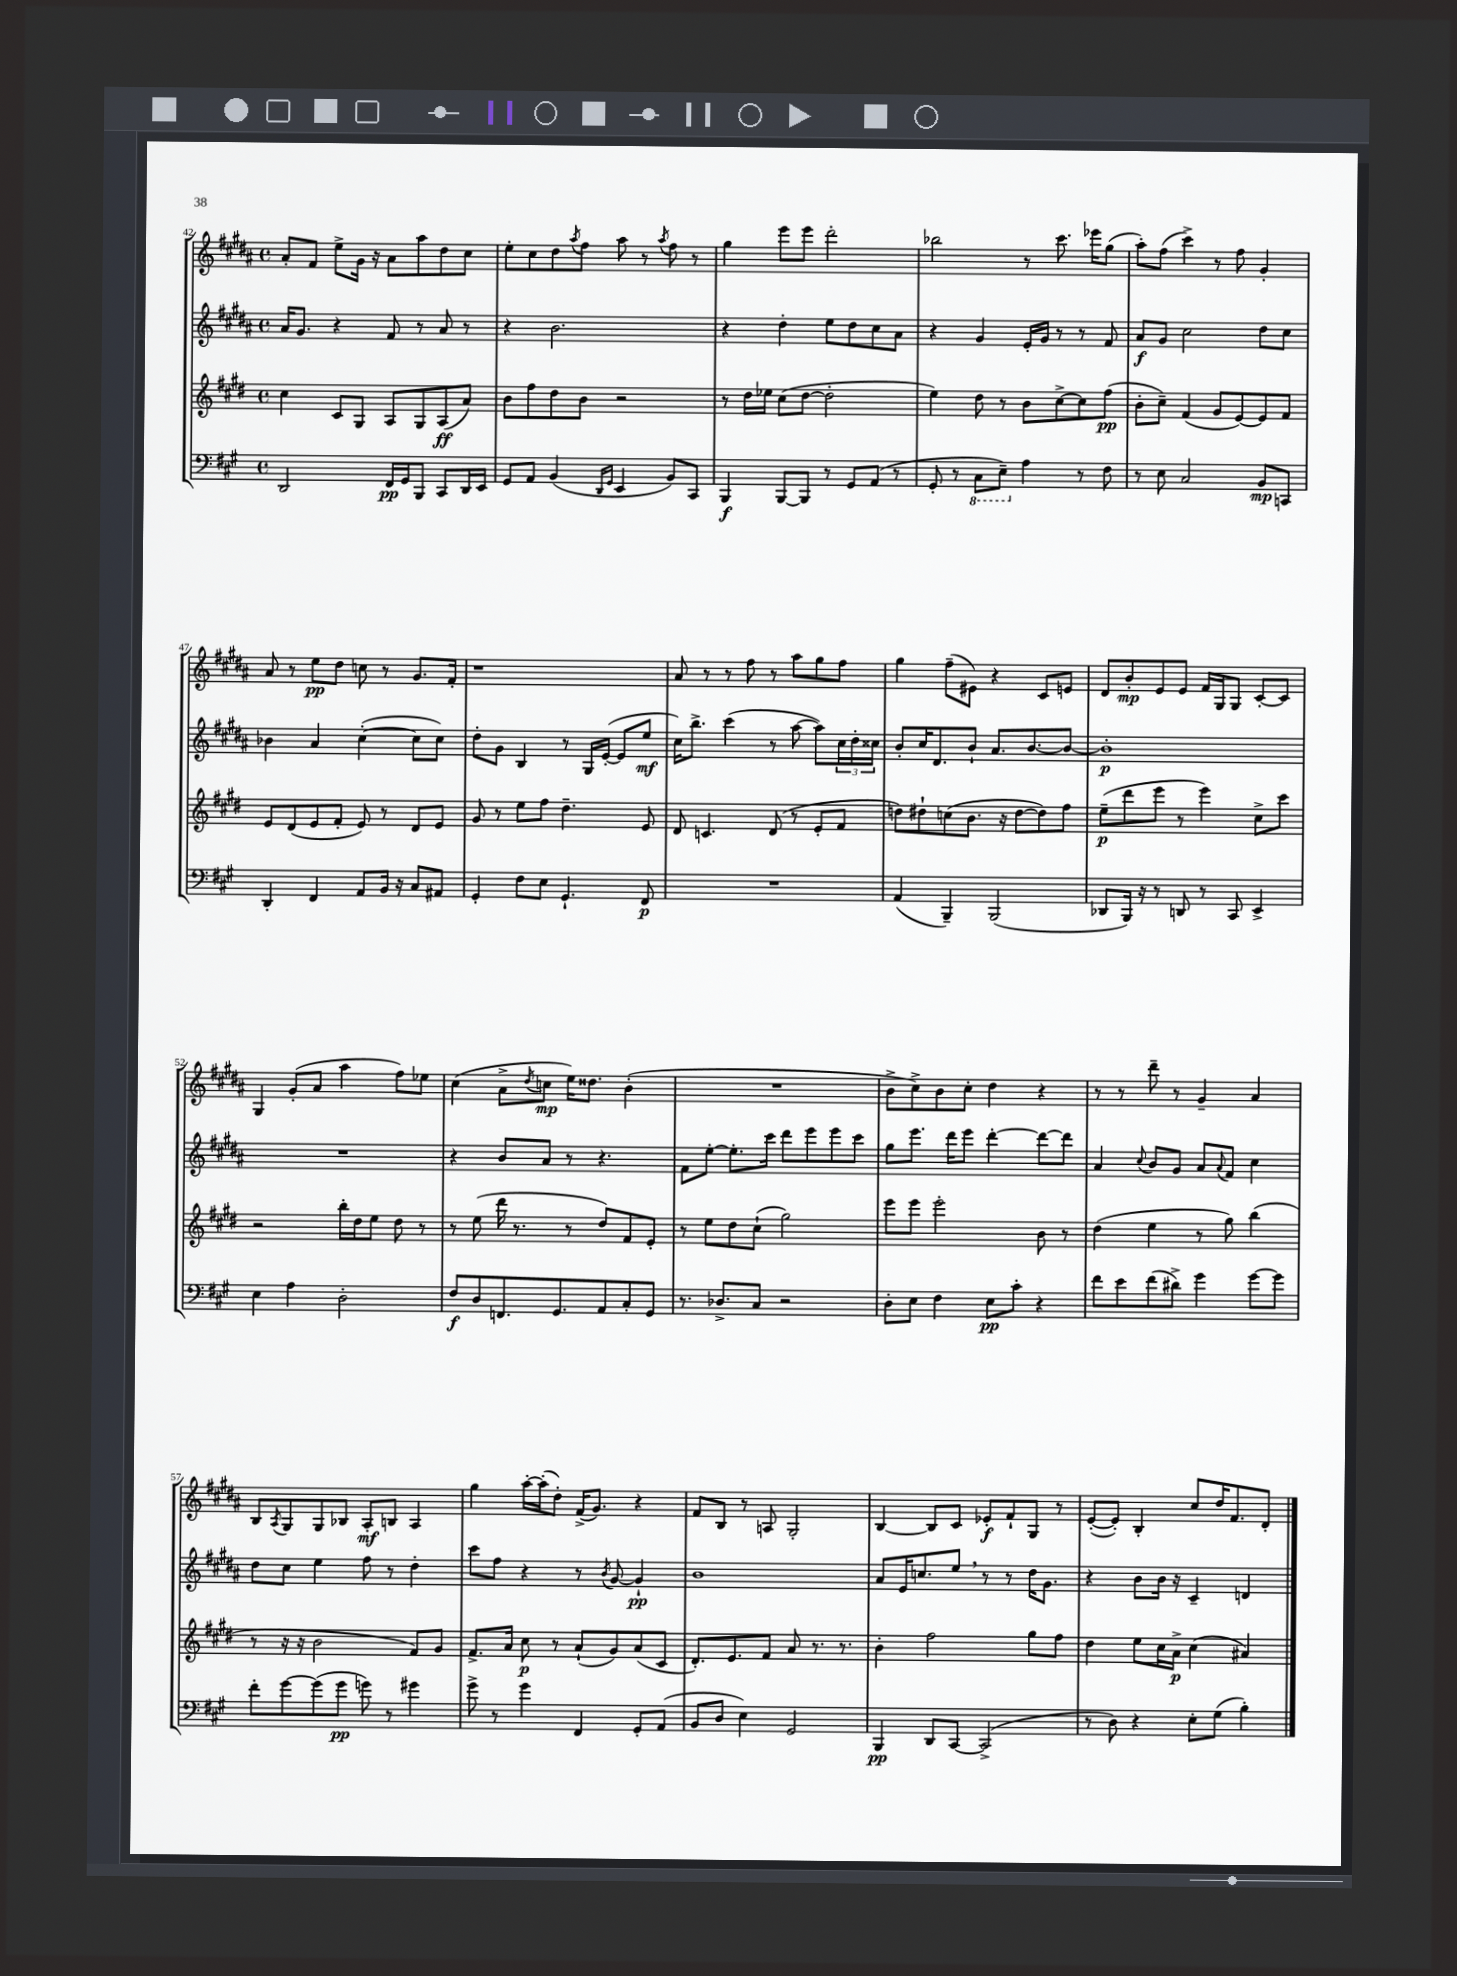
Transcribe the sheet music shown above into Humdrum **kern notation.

**kern	**kern	**kern	**kern
*staff4	*staff3	*staff2	*staff1
*clefF4	*clefG2	*clefG2	*clefG2
*k[f#c#g#]	*k[f#c#g#d#]	*k[f#c#g#d#a#]	*k[f#c#g#d#a#]
*M4/4	*M4/4	*M4/4	*M4/4
*met(c)	*met(c)	*met(c)	*met(c)
2DD	4cc#	16a#	8a#'
.	.	8.g#	.
.	.	.	8f#
.	8c#	4r	8ee^
.	8G#	.	16g#
.	.	.	16r
16FF#	8A	8f#	8a#
16GG#	.	.	.
8BBB	8G#	8r	8aa#
8CC#	(8A	8a#	8dd#
16DD	8a)	8r	8cc#
16EE	.	.	.
=	=	=	=
8GG#	8b	4r	8ee'
8AA	8ff#	.	8cc#
(4BB	8dd#	2.b	8dd#
.	.	.	8qaa#
.	8b	.	8ff#
16qqDD	.	.	.
16qqGG#	.	.	.
4EE	2r	.	8aa#
.	.	.	8r
.	.	.	8qaa#
8BB)	.	.	8ff#
8CC#	.	.	8r
=	=	=	=
4BBB	8r	4r	4gg#
.	16dd#	.	.
.	16ee-	.	.
[8BBB	(8cc#	4dd#'	8eee
8BBB]	[8dd#	.	8eee
8r	2dd#']	8ee	2ddd#'
8GG#	.	8dd#	.
(8AA	.	8cc#	.
8r	.	8a#	.
=	=	=	=
8GG#'	4ee)	4r	2bb-
8r	.	.	.
8CC#	8dd#	4g#	.
8EE~)	8r	.	.
4A	8b	16e'	8r
.	.	16g#	.
.	[8cc#^	8r	8.ccc#
8r	8cc#]	8r	.
.	.	.	16eee-
8F#	(8ff#	8f#	(8gg#
=	=	=	=
8r	8b'	8a#	8aa#')
8E	8cc#~)	8g#	(8ff#
2C#	(4f#	2cc#	4ccc#^)
.	8g#	.	8r
.	[8e)	.	8ff#
8BB	8e]	8dd#	4g#'
8CC	8f#	8cc#	.
=	=	=	=
4DD'	8e	4b-	8a#
.	(8d#	.	8r
4FF#	8e	4a#	8ee
.	8f#'	.	8dd#
8AA	8e)	([4cc#'	8cc
16BB	8r	.	8r
16r	.	.	.
8C#	8d#	8cc#]	8.g#
8AA#	8e	8cc#)	.
.	.	.	16f#'
=	=	=	=
4GG#'	8g#	8dd#'	1r
.	8r	8g#	.
8F#	8ee	4B	.
8E	8ff#	.	.
4.GG#`	4.dd#~	8r	.
.	.	16G#	.
.	.	([16e'	.
.	.	8e]	.
8FF#	8e	8ee	.
=	=	=	=
1r	8d#	16cc#)	8a#
.	.	8.bb^	.
.	4.c	.	8r
.	.	(4ccc#	8r
.	.	.	8ff#
.	(8d#	8r	8r
.	8r	[8aa#	8aa#
.	8e'	8aa#])	8gg#
.	8f#	24cc#	8ff#
.	.	24dd#'	.
.	.	24cc##	.
=	=	=	=
(4AA	8dd)	8b'	4gg#
.	8dd#`	16cc#	.
.	.	8.d#	.
4BBB~)	(8cc	.	(8ff#~
.	8.b	8b`	8e#)
(2BBB	.	8.a#	4r
.	16r	.	.
.	[8dd#	.	.
.	.	[8.b	.
.	8dd#])	.	8c#
.	8ff#	8b_	8e
=	=	=	=
8DD-	(8ee~	1b']	8d#
16BBB)	8ddd#	.	8b'
16r	.	.	.
8r	8eee	.	8e
8DD	8r	.	8e
8r	4eee)	.	16f#
.	.	.	16G#
8CC#	.	.	8G#
4EE^	8cc#^	.	[8c#'
.	8ccc#	.	8c#]
=	=	=	=
4E	2r	1r	4G#
4A	.	.	(8g#'
.	.	.	8a#
2D'	16bb'	.	4aa#
.	16dd#	.	.
.	8ee	.	.
.	8dd#	.	8ff#)
.	8r	.	8ee-
=	=	=	=
8F#	8r	4r	(4cc#
8D	(8ee	.	.
8.FF	16ddd#	8b	8a#^
.	8.r	.	.
.	.	.	8qdd#
.	.	8a#	8cc
8.GG#	.	.	.
.	8r	8r	16ee)
.	.	.	8.dd##
8AA	8dd#)	4.r	.
8C#'	8f#	.	(4b'
8GG#	8e'	.	.
=	=	=	=
8.r	8r	8f#	1r
.	8ee	[8ee'	.
8.D-^	.	.	.
.	8dd#	8.ee']	.
8C#	(8cc#`	.	.
.	.	16ccc#	.
2r	2gg#)	8ddd#	.
.	.	8eee	.
.	.	8eee	.
.	.	8ccc#	.
=	=	=	=
8D'	8eee	8gg#	8b^
8E	8eee	8.eee	8cc#^)
4F#	2eee'	.	8b
.	.	16ddd#	.
.	.	8eee	8cc#'
8E	.	[4ddd#'	4dd#
8c#'	.	.	.
4r	8b	8ddd#_	4r
.	8r	8ddd#]	.
=	=	=	=
8f#	(4dd#	4a#	8r
8e	.	.	8r
.	.	8qqcc#	.
(8f#	4ee	8b	8ddd#~
8d#^)	.	8g#	8r
4g#	8r	8a#	4g#~
.	.	8qqa#	.
.	8gg#)	8f#	.
[8g#	(4bb	4cc#	4a#
8g#]	.	.	.
=	=	=	=
8f#'	8r	8dd#	8B
.	.	.	8qA#
[8g#	16r	8cc#	8G#
.	16r	.	.
(8g#]	2b	4ee	8G#
8g#	.	.	8B-
8g)	.	8ff#	8A#'
8r	.	8r	8B
4g#	8f#)	4dd#'	4A#
.	8g#	.	.
=	=	=	=
8g#^	8.f#^	8ccc#	4gg#
8r	.	8ff#	.
.	16a	.	.
4g#	8cc#	4r	[16aa#'
.	.	.	(16aa#']
.	8r	.	8dd#')
4FF#	(8a`	8r	(16f#^
.	.	.	8.g#)
.	.	8qb	.
.	8g#)	[8g#	.
8GG#'	(8a	4g#`]	4r
(8AA	8c#	.	.
=	=	=	=
8BB	8.d#')	1b	8f#
8D	.	.	8B
.	8.e	.	.
4E)	.	.	8r
.	8f#	.	8A
2GG#	8a	.	2G#'
.	8.r	.	.
.	8.r	.	.
=	=	=	=
4BBB	4b'	8a#	[4B
.	.	16e	.
.	.	8.cc	.
8DD	2ff#	.	8B]
[8CC#	.	8ee	8c#
(2CC#^]	.	8r	8e-'
.	.	8r	8f#`
.	8gg#	16dd#	8G#
.	.	8.g#	.
.	8ff#	.	8r
=	=	=	=
8r	4dd#	4r	([8e'
8D)	.	.	8e'])
4r	8ee	8b	4B'
.	16cc#	16b	.
.	16a^	16r	.
8E'	(4cc#	4c#~	8cc#
(8G#	.	.	16dd#
.	.	.	8.f#
4B')	4a#)	4d	.
.	.	.	8d#'
==	==	==	==
*-	*-	*-	*-
